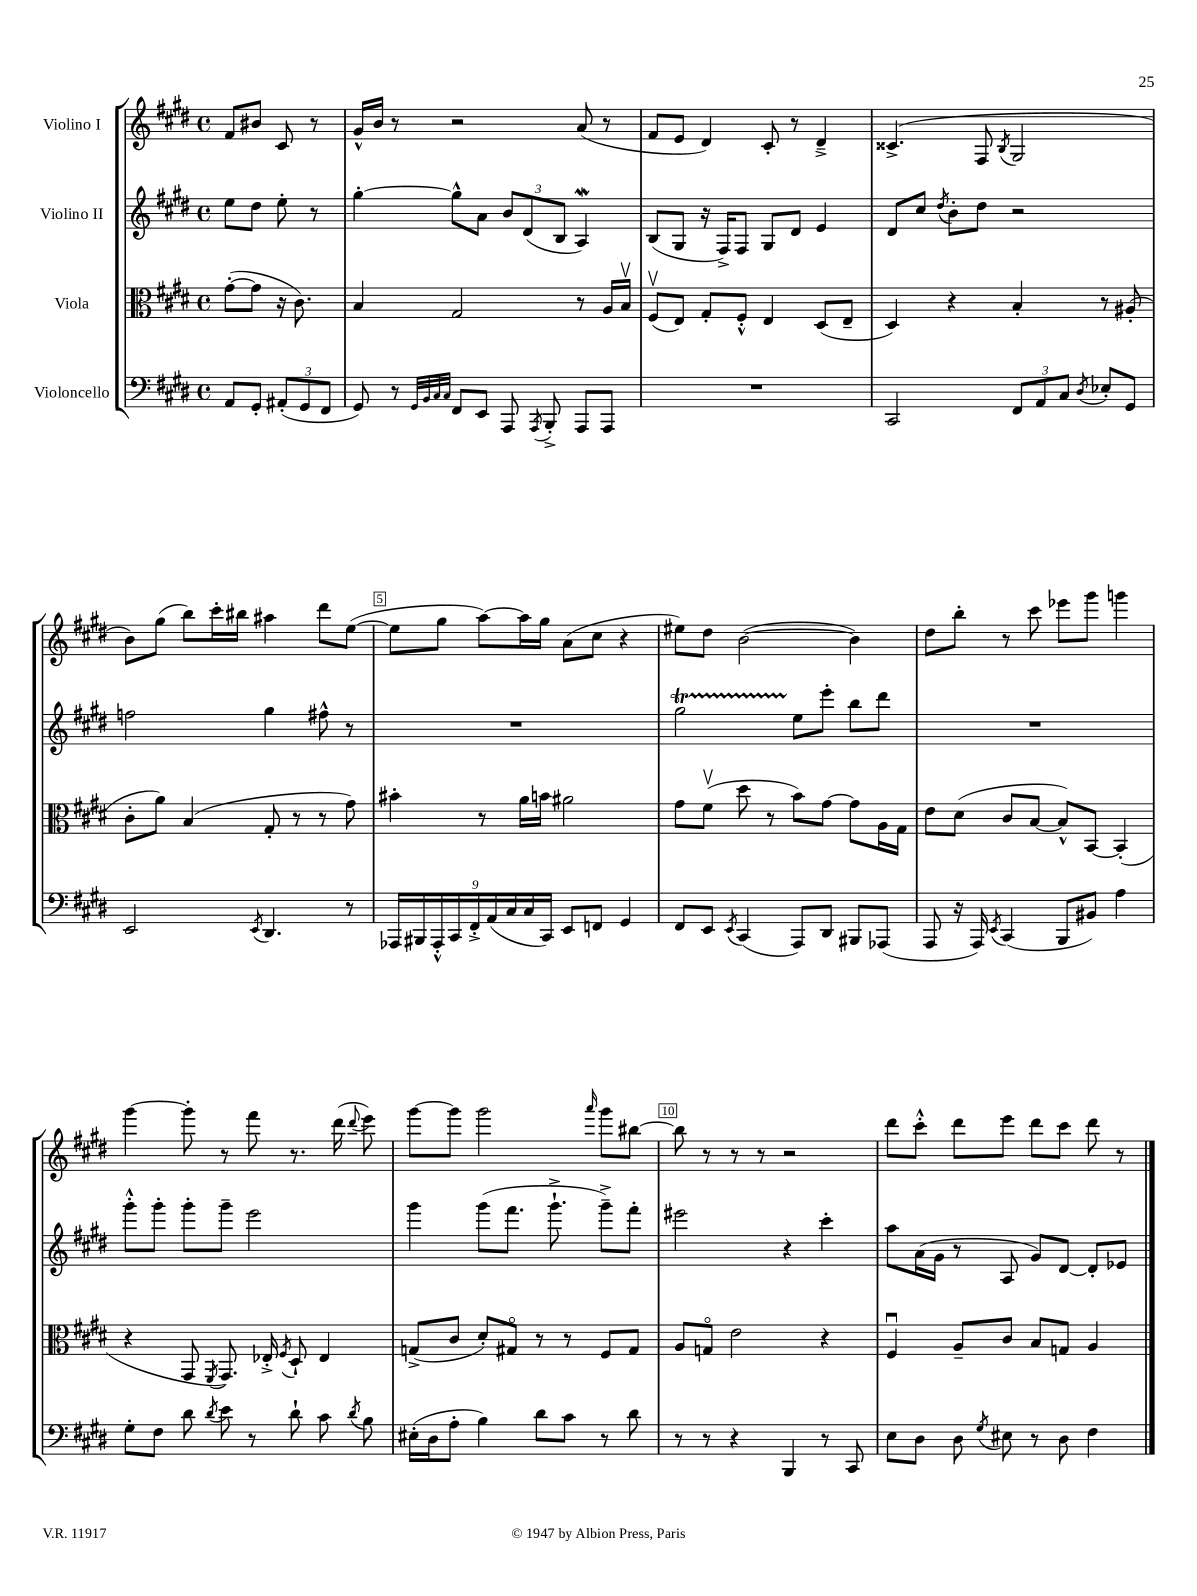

**kern	**kern	**kern	**kern
*staff4	*staff3	*staff2	*staff1
*clefF4	*clefC3	*clefG2	*clefG2
*k[f#c#g#d#]	*k[f#c#g#d#]	*k[f#c#g#d#]	*k[f#c#g#d#]
*M4/4	*M4/4	*M4/4	*M4/4
*met(c)	*met(c)	*met(c)	*met(c)
8AA	([8g#'	8ee	8f#
8GG#'	8g#]	8dd#	8b#
(12AA#'	16r	8ee'	8c#
.	8.c#)	.	.
12GG#	.	.	.
.	.	8r	8r
12FF#	.	.	.
=	=	=	=
8GG#)	4B	[4gg#'	16g#^^
.	.	.	16b
8r	.	.	8r
32qqGG#	.	.	.
32qqBB	.	.	.
32qqC#	.	.	.
32qqC#	.	.	.
8FF#	2G#	8gg#^^]	2r
8EE	.	8a	.
8AAA	.	12b	.
.	.	(12d#	.
8qAAA	.	.	.
8BBB'^	.	.	.
.	.	12B	.
8AAA	8r	4A)	(8a
8AAA	16A	.	8r
.	16Bv	.	.
=	=	=	=
1r	(8F#v	(8B	8f#
.	8E)	8G#	8e
.	8G#'	16r	4d#)
.	.	16F#^)	.
.	8F#'^^	8F#	.
.	4E	8G#	8c#'
.	.	8d#	8r
.	(8D#	4e	4d#~^
.	8E~	.	.
=	=	=	=
2CC#	4D#)	8d#	(4.c##^
.	.	8cc#	.
.	.	8qdd#	.
.	4r	8b'	.
.	.	8dd#	8F#
.	.	.	8qB
12FF#	4B'	2r	2G#
12AA	.	.	.
12C#	.	.	.
8qD#	.	.	.
8E-'	8r	.	.
8GG#	(8A#'	.	.
=	=	=	=
2EE	8c#'	2ff	8b)
.	8a)	.	(8gg#
.	(4B	.	8bb)
.	.	.	16ccc#'
.	.	.	16bb#
8qEE	.	.	.
4.DD#	8G#'	4gg#	4aa#
.	8r	.	.
.	8r	8ff#^^	8ddd#
8r	8g#)	8r	([8ee
=	=	=	=
18AAA-	4b#'	1r	8ee]
18BBB#	.	.	.
18AAA-'^^	.	.	.
.	.	.	8gg#
18CC#	.	.	.
18FF#'^	.	.	.
.	8r	.	[8aa)
(18AA	.	.	.
18C#	.	.	.
.	16a	.	16aa]
18C#	.	.	.
.	16b	.	16gg#
18CC#)	.	.	.
8EE	2a#	.	(8a
8FF	.	.	8cc#
4GG#	.	.	4r
=	=	=	=
8FF#	8g#	2gg#	8ee#)
8EE	(8f#v	.	8dd#
8qEE	.	.	.
(4CC#	8dd#	.	([2b
.	8r	.	.
8AAA)	8b)	8ee	.
8DD#	[8g#	8eee'	.
8BBB#	8g#]	8bb	4b])
(8AAA-	16A	8ddd#	.
.	16G#	.	.
=	=	=	=
8AAA	8e	1r	8dd#
16r	(8d#	.	8bb'
16AAA)	.	.	.
8qEE	.	.	.
(4CC#	8c#	.	8r
.	[8B	.	8ccc#
8BBB	8B^^])	.	8eee-
8BB#)	[8BB	.	8ggg#
4A	(4BB']	.	4ggg
=	=	=	=
8G#'	4r	8ggg#'^^	[4ggg#
8F#	.	8ggg#'	.
8d#	8GG#	8ggg#'	8ggg#']
8qd#	8qFF#	.	.
8e	8.GG#)	8ggg#~	8r
8r	.	2eee	8fff#
.	16E-'^	.	.
.	8qF#	.	.
8d#`	8D#`	.	8.r
8c#	4E-	.	.
.	.	.	(16ddd#
8qd#	.	.	8qqddd#
8B	.	.	8eee)
=	=	=	=
(16E#'	(8G^	4ggg#	[8ggg#
16D#	.	.	.
8A'	8c#	.	8ggg#]
4B)	8d#')	(8ggg#	2ggg#
.	8G#o	8.fff#	.
8d#	8r	.	.
.	.	8.ggg#`^	.
8c#	8r	.	.
.	.	.	16qqaaa
8r	8F#	8ggg#~^)	8ggg#
8d#	8G#	8fff#'	[8bb#
=	=	=	=
8r	8A	2eee#	8bb#]
8r	8Go	.	8r
4r	2e	.	8r
.	.	.	8r
4BBB	.	4r	2r
8r	4r	4ccc#'	.
8CC#	.	.	.
=	=	=	=
8E	4F#u	8aa	8ddd#
8D#	.	(16a	8ccc#'^^
.	.	16g#	.
8D#	8A~	8r	8ddd#
8qG#	.	.	.
8E#	8c#	8A	8eee
8r	8B	8g#)	8ddd#
8D#	8G	[8d#	8ccc#
4F#	4A	8d#']	8ddd#
.	.	8e-	8r
==	==	==	==
*-	*-	*-	*-
